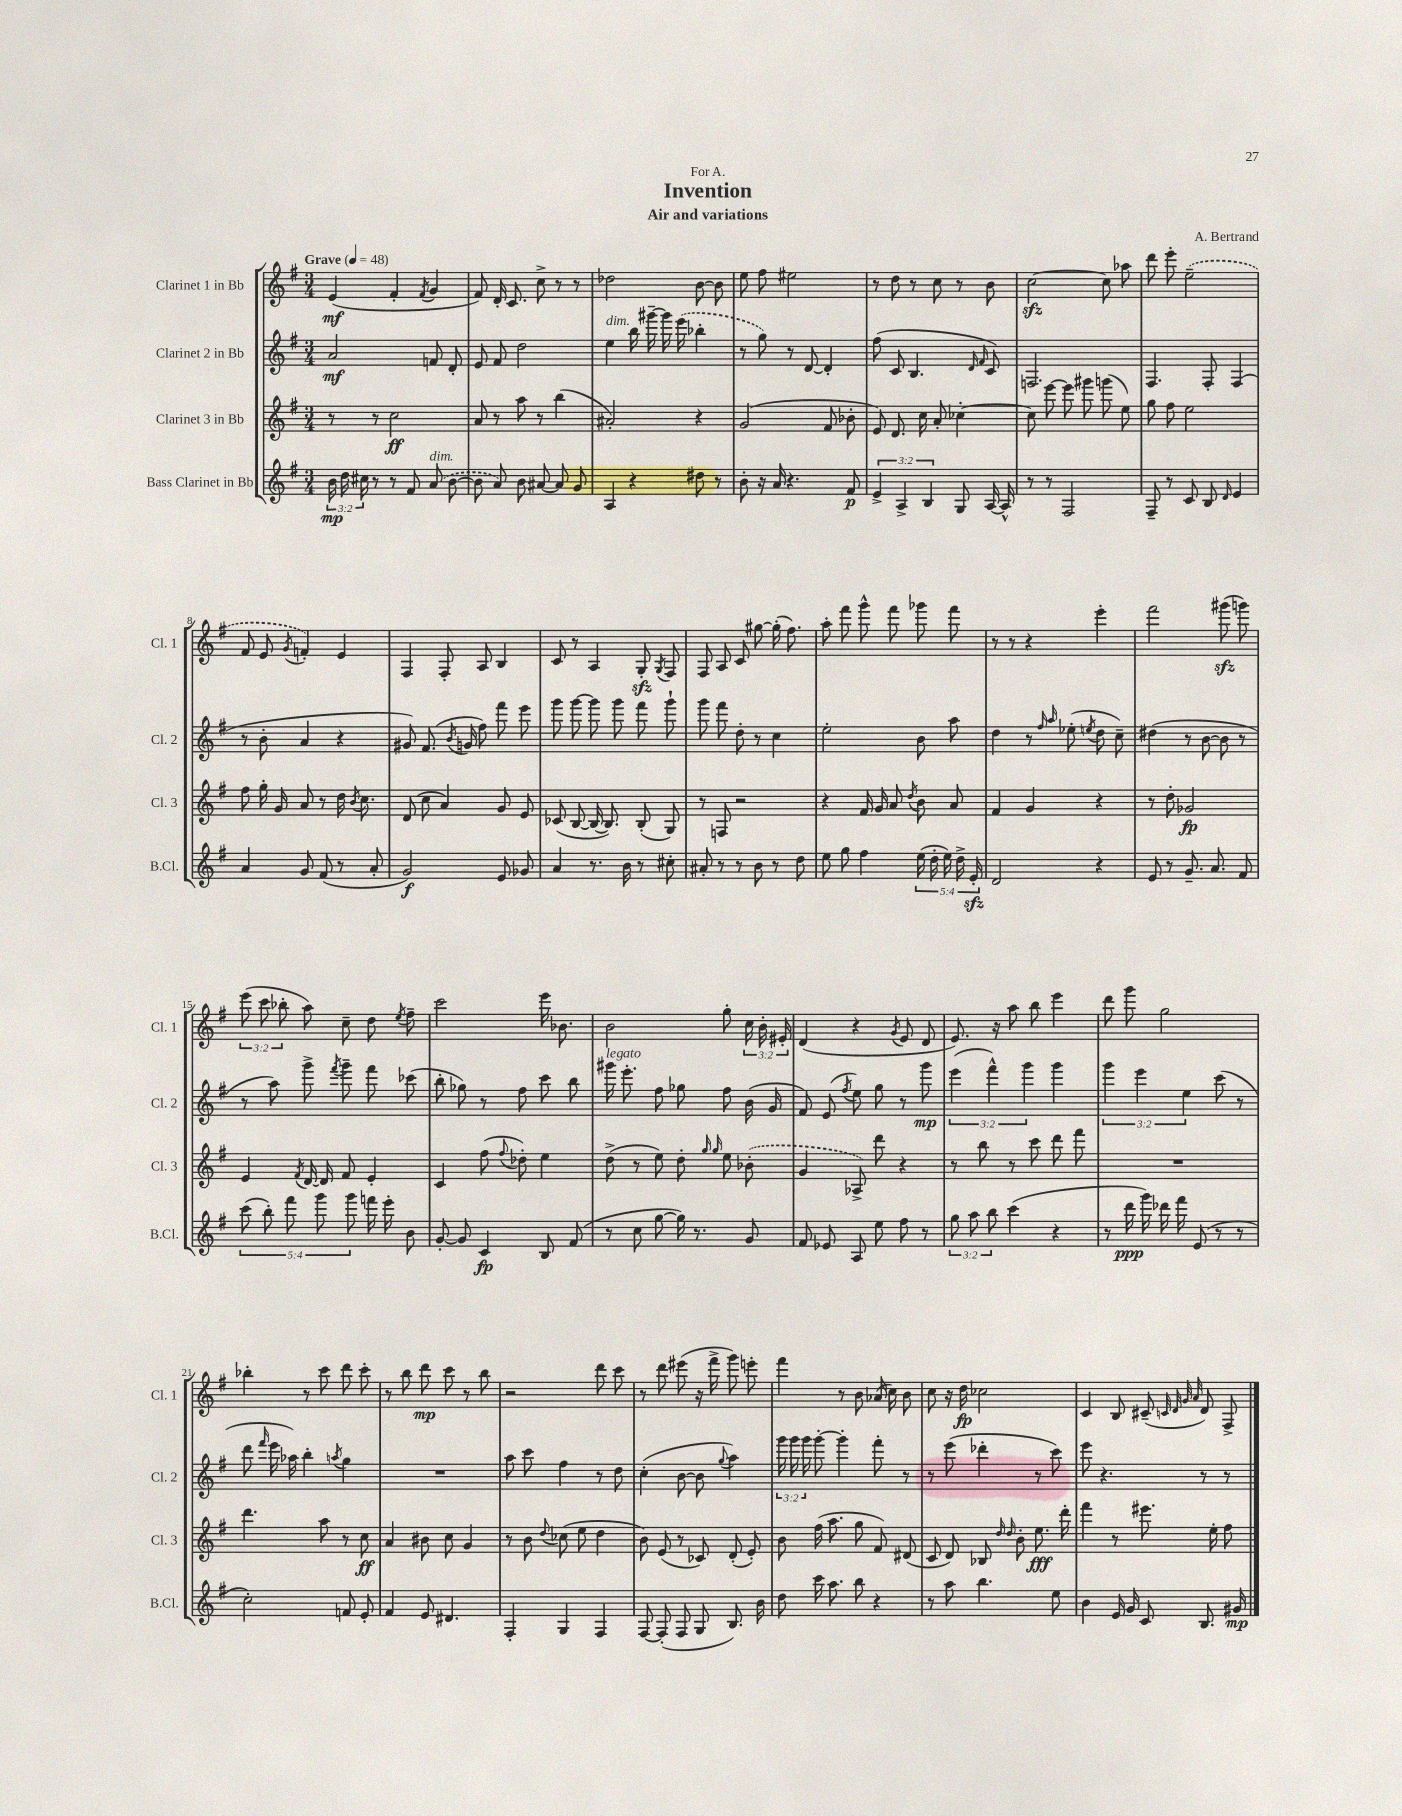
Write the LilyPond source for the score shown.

\header { title = "Invention" composer = "A. Bertrand" subtitle = "Air and variations" dedication = "For A." }
<<
\new StaffGroup <<
\new Staff = "s0" \with { instrumentName = "Clarinet 1 in Bb" shortInstrumentName = "Cl. 1" } {
    \clef treble \key g \major \numericTimeSignature \time 3/4 \override Staff.TupletNumber.text = #tuplet-number::calc-fraction-text \tempo "Grave" 4 = 48
    \autoBeamOff e'4\mf( fis'4-. \acciaccatura { fis'8 } g'4 |
    fis'8) d'16-. c'8. c''8-> r8 r8 |
    des''2 b'8~ b'8 |
    e''8 fis''8 eis''2 |
    r8 d''8 r8 c''8 r8 b'8 |
    c''2~\sfz c''8 aes''8 |
    d'''8 e'''8-. \once \slurDashed e''2--( |
    fis'8 e'8 \acciaccatura { g'8 } f'4-.) e'4 |
    fis4 fis8-. a8 b4 |
    c'8 r8 a4 g8-.\sfz \acciaccatura { g8 } fis8 |
    fis8 a8 c'8 gis''8~ gis''16-.( fis''8.) |
    a''8-. fis'''8 g'''8-^ fis'''8 ges'''8 fis'''8 |
    r8 r8 r4 e'''4-. |
    fis'''2 gis'''8\sfz( g'''8) |
    \tuplet 3/2 { e'''8( c'''8 bes''8-. } a''8) c''8-- d''8 \acciaccatura { e''8 } fis''8-- |
    c'''2 e'''16 bes'8. |
    b'2 g''8-. \tuplet 3/2 { c''16 b'16-. eis'16-. } |
    d'4( r4 \acciaccatura { g'8 } e'8 d'8 |
    e'8.) r16 a''8 b''8 e'''4 |
    d'''8 g'''8 g''2 |
    bes''4-. r8 c'''8 d'''8 c'''8-. |
    r8 b''8 d'''8\mp c'''8 r8 b''8 |
    r2 d'''8 c'''8 |
    r8 d'''8 eis'''8( r16 fis'''16-> g'''8) e'''8-. |
    fis'''4 r8 b'8 aes'16( c''16) b'8 |
    c''8 r16 d''16\fp ces''2 |
    c'4 b8 cis'8--( \grace { c'32 d'32 g'32 a'32 } d'8) fis8-> \bar "|." |
}
\new Staff = "s1" \with { instrumentName = "Clarinet 2 in Bb" shortInstrumentName = "Cl. 2" } {
    \clef treble \key g \major \numericTimeSignature \time 3/4 \override Staff.TupletNumber.text = #tuplet-number::calc-fraction-text
    \autoBeamOff a'2\mf f'8 d'8-. |
    e'8 fis'8 d''2 |
    e''4^\markup { \italic "dim." } b''16 gis'''16~-- gis'''16 \once \slurDashed e'''16( bes''4-. |
    r8 g''8) r8 d'8~ d'4-. |
    fis''8( c'8 b4. \grace { d'16 fis'16 } c'8) |
    f2. |
    fis4. fis8-. fis4( |
    r8 b'8-. a'4 r4 |
    gis'8) fis'8.( \acciaccatura { b'8 } g'16 fis''8) fis'''8 e'''8 |
    g'''8 g'''8~ g'''8 g'''8 fis'''8 g'''8-! |
    g'''8 fis'''8 d''8-. r8 c''4 |
    e''2-. b'8 a''8 |
    d''4 r8 \grace { fis''16 a''16 } ees''8-.( \acciaccatura { e''8 } d''8 c''8--) |
    dis''4( r8 b'8~ b'8 r8 |
    r8 a''8) g'''8-> \acciaccatura { fis'''8 } g'''8-- fis'''8 ces'''8( |
    b''8-. ges''8) r8 fis''8 c'''8 b''8 |
    gis'''16^\markup { \italic "legato" } e'''8.-. fis''8 ges''8 fis''8 b'16( g'16 |
    fis'8) e'8( \acciaccatura { fis''8 } e''8) g''8 r8 g'''8\mp |
    \tuplet 3/2 { e'''4( fis'''4-^) g'''4 } g'''4 |
    \tuplet 3/2 { g'''4 e'''4 e''4 } c'''8( r8 |
    d'''8 \grace { fis'''16 } e'''16 aes''16) b''4-. \acciaccatura { a''8 } g''4 |
    R2. |
    a''8 c'''8 fis''4 r8 d''8 |
    c''4-.( b'8~ b'8 \appoggiatura { g''8 } a''4) |
    \tuplet 3/2 { g'''16 g'''16 g'''16 } g'''8~-. g'''4-. fis'''8-. r8 |
    r8 e'''8( des'''4-. r8 c'''8) |
    e'''8 r4. r8 r8 \bar "|." |
}
\new Staff = "s2" \with { instrumentName = "Clarinet 3 in Bb" shortInstrumentName = "Cl. 3" } {
    \clef treble \key g \major \numericTimeSignature \time 3/4
    \autoBeamOff r8 r8 c''2\ff |
    a'8 r8 a''8 r8 b''4( |
    ais'2-.) r4 |
    g'2( fis'8 bes'8-. |
    e'8) d'8. c''16 a'8-. ces''4~-. |
    ces''8 e'''8~ e'''8 gis'''8 g'''8( e''8) |
    g''8 fis''8 e''2 |
    fis''8 g''16-. g'16 a'8 r8 d''16 \acciaccatura { b'8 } c''8. |
    d'8( c''8 a'4) g'8 e'8 |
    ces'8( b8~ b16~ b8.) b8-.( g8) |
    r8 f8 r2 |
    r4 fis'16 g'16 a'8 \acciaccatura { d''8 } b'8 a'8 |
    fis'4 g'4 r4 |
    r8 d''8-. ges'2\fp |
    e'4 \acciaccatura { fis'8 } d'16~ d'16 fis'8 e'4-. |
    c'4 fis''8( \appoggiatura { fis''8 } des''8-.) e''4 |
    d''8->( r8 e''8) d''8-. \grace { g''16 g''16 } e''8 \once \slurDashed bes'8-.( |
    g'4 aes8->) d'''8 r4 |
    r8 b''8 r8 c'''8 d'''8 fis'''8 |
    R2. |
    d'''4. a''8 r8 c''8\ff |
    a'4 bis'8 c''8 g'4 |
    r8 b'8 \appoggiatura { d''8 } ces''8( e''8 d''4 |
    b'8) e'8( r8 ces'8) d'8-.( e'8-.) |
    b'8 fis''16( a''8. g''8 fis'8) dis'8( |
    c'8 d'8) bes8 \grace { d''16 d''16 } b'8-. e''8.\fff d'''16-. |
    fis'''4 r8 eis'''8. e''16-. fis''8 \bar "|." |
}
\new Staff = "s3" \with { instrumentName = "Bass Clarinet in Bb" shortInstrumentName = "B.Cl." } {
    \clef treble \key g \major \numericTimeSignature \time 3/4 \override Staff.TupletNumber.text = #tuplet-number::calc-fraction-text
    \autoBeamOff \tuplet 3/2 { b'16\mp d''16 cis''16 } r8 r8 fis'8 \once \slurDashed a'8^\markup { \italic "dim." }( b'8~ |
    b'8 a'8) b'8 ais'8~ ais'8 g'8 |
    a4 r4 dis''8 r8 |
    b'8-. r16 a'16 r4. fis'8\p |
    \tuplet 3/2 { e'4-> a4-> b4 } g8 a16~ a16-^ |
    r8 r8 fis2 |
    fis8-- r8 c'8 b8 \grace { d'16 } e'4 |
    a'4 g'8 fis'8( r8 a'8-. |
    g'2\f) e'8 ges'8 |
    a'4 r8. b'16 r8 cis''8-. |
    ais'8-. r8 r8 b'8 r8 d''8 |
    e''8 g''8 fis''4 \tuplet 5/4 { e''16( d''16-. e''16) d''16-> e'16-.\sfz } |
    d'2 r4 |
    e'8 r8 g'8.-- a'8. fis'8 |
    \tuplet 5/4 { c'''8( b''8-.) fis'''8 g'''8 g'''8 } f'''16 e'''16-. b'8 |
    g'8~-. g'8 c'4\fp b8 fis'8( |
    r8 c''8 g''8~ g''16) r8. g'8 |
    fis'8 ees'8 a8 e''8 fis''8 r8 |
    \tuplet 3/2 { g''8 a''8 b''8 } c'''4( r4 |
    r8 d'''16\ppp g'''16) des'''16 fis'''16 e'8( r8 r8 |
    c''2-.) f'8 e'8-. |
    fis'4 e'8 dis'4. |
    fis4-. g4 fis4 |
    fis8~ fis8-.( fis8 g8 b8.) b'16 |
    d''8 c'''16 a''8. b''8 r4 |
    r8 a''8 b''4. e''8 |
    b'4 e'16 g'16 c'8 b8. gis'16\mp \bar "|." |
}
>>
>>
